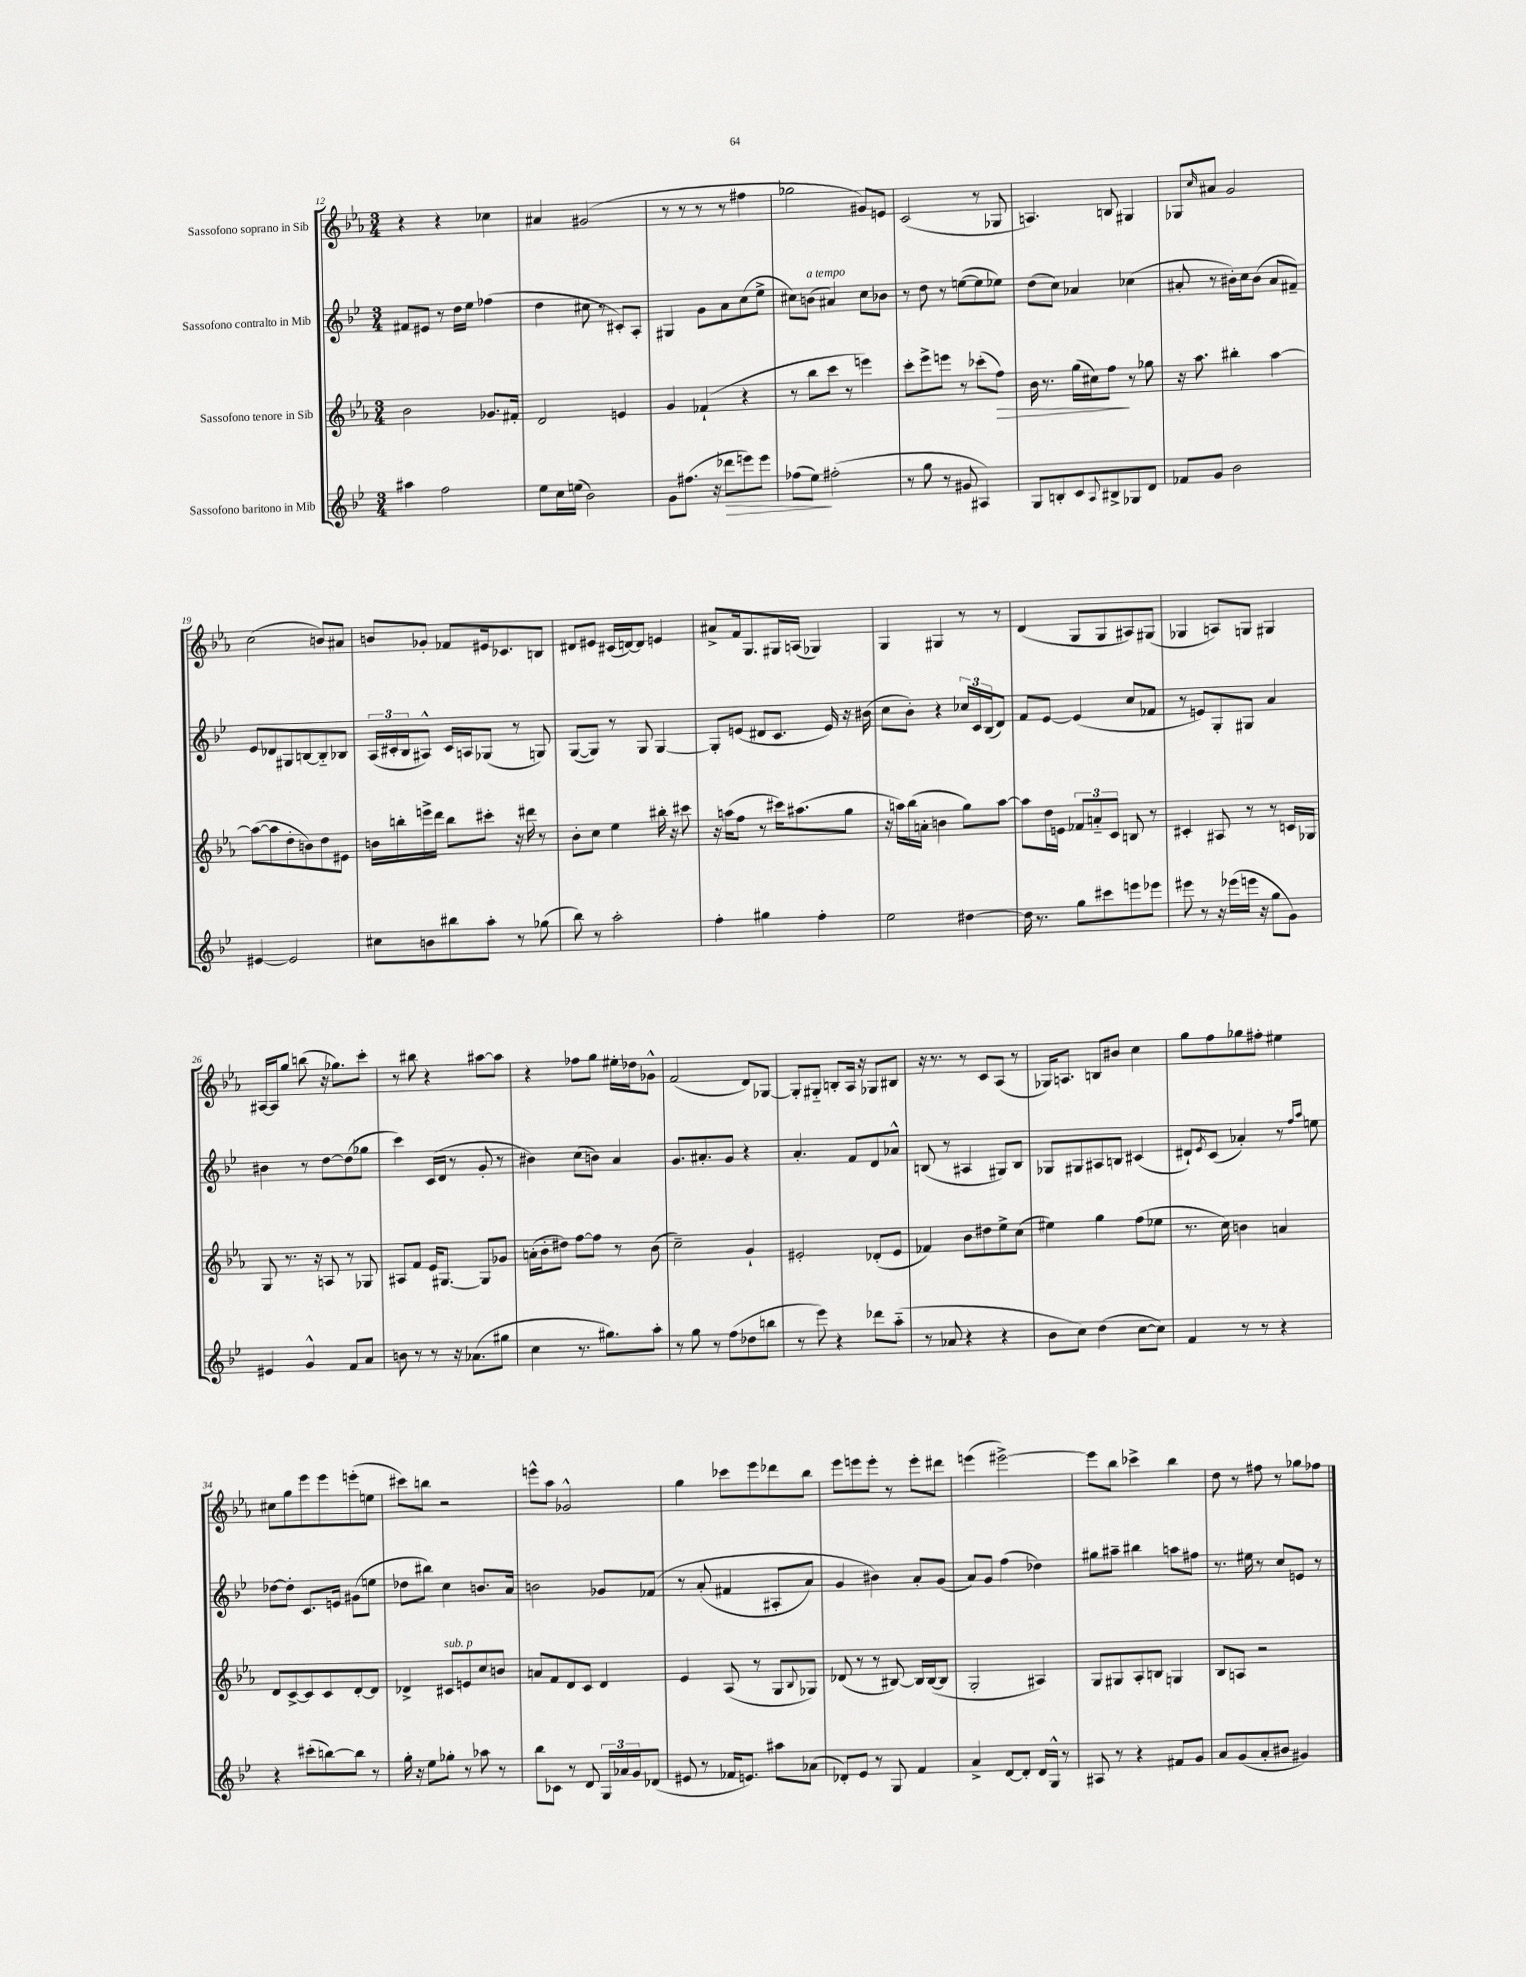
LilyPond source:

<<
\new StaffGroup <<
\new Staff = "s0" \with { instrumentName = "Sassofono soprano in Sib" } {
    \clef treble \key ees \major \numericTimeSignature \time 3/4
    r4 r4 ces''4 |
    ais'4 gis'2( |
    r8 r8 r8 r8 fis''4 |
    ges''2 gis'8) e'8 |
    c'2( r8 ges8 |
    a4.) b8 gis4 |
    ges8 \grace { c''16 } ais'8 g'2 |
    c''2( b'8) ais'8 |
    b'8 ges'8-. fes'8 eis'16 ces'8. b8 |
    dis'8 eis'8 cis'16( d'16~) d'8 e'4 |
    ais'8-> f'16 g8. gis16 a16( ges4) |
    g4 gis4 r8 r8 |
    d'4( g8 g8 ais8) gis8( |
    ges4 a8) g8 gis4 |
    ais16~ ais16 g''8 b''8( r16 ges''8.) c'''8-. |
    r8 bis''8 r4 ais''8~ ais''8 |
    r4 fes''8 g''8 eis''16-. des''16 ges'8-^ |
    f'2( d'8) ges8~ |
    ges8-. gis8-_ b8-. aes16 r16 ges8 bis8 |
    r16 r8. r8 c'8 aes8( r8 |
    ges16) a8. b8 bis'8 c''4 |
    g''8 f''8 ges''8 fis''8-. eis''4 |
    cis''8 g''8 ees'''8 ees'''8 e'''8-.( e''8 |
    cis'''8) b''8 r2 |
    e'''8-^ aes''8 ges'2-^ |
    g''4 ces'''8 ees'''8 des'''8 bes''8 |
    ees'''8 e'''8 e'''8-. r8 e'''8-. dis'''8 |
    e'''4( eis'''2~->) |
    eis'''8 bes''8 ces'''4-> bes''4 |
    d''8 r8 fis''8 r8 ges''8 fes''8 \bar "|." |
}
\new Staff = "s1" \with { instrumentName = "Sassofono contralto in Mib" } {
    \clef treble \key bes \major \numericTimeSignature \time 3/4
    fis'8 eis'8 r8 d''16 ees''16 fes''4( |
    d''4 cis''8 r8 cis'8-.) a8-. |
    gis4 g'8 a'8 c''8( ees''8-> |
    cis''8) b'8^\markup { \italic "a tempo" }( ais'4) cis''8 bes'8 |
    r8 d''8 r8 e''8~( e''8 ees''8) |
    d''8( c''8) aes'4 ces''4( |
    ais'8-. r8 bis'16-.) c''16 bis'8( ais'8 fis'8--) |
    ees'8 des'8 gis8 b8~ b8-_ bes8 |
    \tuplet 3/2 { a16( cis'16-. bes16 } ais8-^) cis'16 a16 ges8( r8 g8) |
    g8~( g8) r8 g8 g4~ |
    g8-. e'8( dis'8 c'8. e'16) r16 bis'16( |
    c''8 bes'8-.) r4 \tuplet 3/2 { ces''16 c'16 bes16( } d'8) |
    f'8 ees'8~ ees'4( c''8 fes'8 |
    r8 e'8) g8-. gis8 a'4 |
    bis'4 r8 d''8~ d''8( ges''8 |
    c'''4) c'16( d'16 r8 g'8-. r8 |
    bis'4) c''8( b'8) a'4 |
    g'8. ais'8.-. g'8 r4 |
    a'4.-. f'8 d'8 aes'8-^ |
    b8( r8 ais4 gis8) b8 |
    ges8 gis8 ais8 b8 cis'4( |
    dis'8-!) \acciaccatura { ees'8 } c'8( aes'4-.) r8 \grace { f''16 a''16 } e''8 |
    des''8~ des''8-. c'8. e'16 gis'8( e''8 |
    des''8 bis''8) c''4 b'8. a'16 |
    b'2 ges'8 fes'8\( |
    r8 a'8-.( fis'4 ais8-. a'8) |
    g'4 bis'4\) a'8-. g'8( |
    a'8) g'8 f''4( des''4) |
    gis''8 ais''8-- bis''4 a''8 fis''8 |
    r8. eis''16 r8 c''8 e'8 r8 \bar "|." |
}
\new Staff = "s2" \with { instrumentName = "Sassofono tenore in Sib" } {
    \clef treble \key ees \major \numericTimeSignature \time 3/4
    bes'2 ges'8. fis'16-. |
    d'2 e'4 |
    g'4 fes'4-!( r4 |
    r8 bes''8 c'''8 r8 e'''4) |
    c'''8-. ees'''8-> e'''8 r8 ces'''8-.( f''8\>) |
    bes'16 r8. g''16( cis''16) f''8\! r8 ges''8 |
    r16 aes''8. bis''4-. aes''4~ |
    aes''8~( aes''8 d''8-. b'8) d''8 eis'8 |
    b'16 b''16-. e'''16-> d'''16 b''8 cis'''8-. r16 dis'''16 r8 |
    bes'8-. c''8 ees''4 bis''16-. r16 cis'''8 |
    r16 a''16( f''8 r8 cis'''16) ais''8.( g''8 |
    r16 a''16) bes''16( a'16-. b'4 g''8) a''8~ |
    a''8 d''16 e'16 \tuplet 3/2 { fes'8 a'8-_ c'8 } b8 r8 |
    cis'4-. ais8 r8 r8 c'16 ges16 |
    g8 r8. r16 a8 r8 ges8 |
    ais8 f'8 ees'16 gis8.~ gis8 ges'8 |
    a'16-.( bes'16-. dis''8) f''8~ f''8 r8 bes'8( |
    c''2--) g'4-! |
    eis'2-. des'8-.( eis'8 |
    fes'4) bes'8 dis''8 ees''8-> c''8( |
    eis''4) g''4 f''8( ees''8 |
    r8. c''16) b'4 a'4 |
    d'8 c'8~-> c'8 c'8 d'8~-. d'8 |
    des'4-> cis'8^\markup { \italic "sub. p" } e'8 c''8 b'8 |
    a'8 f'8 d'8 c'8 d'4 |
    ees'4 aes8( r8 g8 \appoggiatura { bes8 } ges8) |
    des'8( r8 r8 bis8~) bis16 bis16~( bis8 |
    g2-. ais4) |
    g8 gis8 aes8-. b8 g4 |
    bes8 a8 r2 \bar "|." |
}
\new Staff = "s3" \with { instrumentName = "Sassofono baritono in Mib" } {
    \clef treble \key bes \major \numericTimeSignature \time 3/4
    ais''4 f''2 |
    ees''8 c''16 e''16( bes'2) |
    g'8 fis''8.( r16 des'''8\> e'''8) e'''8 |
    fes''8( ees''8\!) fis''2-.( |
    r8 g''8 r8 gis'8 ais4) |
    g8 b8-. c'8 \appoggiatura { a8 } bis8-> ges8 d'8 |
    fes'8 g'8 bes'2 |
    eis'4~ eis'2 |
    cis''8 b'8 bis''8 a''8-. r8 ges''8( |
    bes''8) r8 a''2-. |
    f''4-. gis''4 f''4-. |
    ees''2 dis''4~ |
    dis''16 r8. g''8 cis'''8 e'''8 ees'''8 |
    eis'''8 r8 r16 ees'''16( e'''16 r16 g''8 g'8) |
    eis'4 g'4-^ f'8 a'8 |
    b'8 r8 r8 r16 aes'8.( gis''8 |
    c''4 r8. gis''8.) a''8-. |
    r8 g''8 r8 f''8( des''8 b''8 |
    r8 ees'''8) r4 des'''8 a''8-_( |
    r8 aes'8 r4 r4 |
    bes'8 c''8) d''4( c''8~ c''8) |
    f'4 r8 r8 r4 |
    r4 cis'''8-.( b''8~) b''8 r8 |
    g''16-. r16 ees''8 ges''8-. r8 aes''8 r8 |
    bes''8 ces'8 r8 d'8 \tuplet 3/2 { g16 aes'16 g'16 } des'8( |
    eis'8 r8 fes'16 e'8.) ais''8 aes'8( |
    des'8-.) ees'8 r8 g8 f'4 |
    a'4-> d'8~ d'8-. d'16 g16-^ r8 |
    ais8 r8 r4 fis'8 g'8 |
    a'8 g'8( a'8-. bis'8 gis'4) \bar "|." |
}
>>
>>
\layout { \context { \Score currentBarNumber = #12 } }
